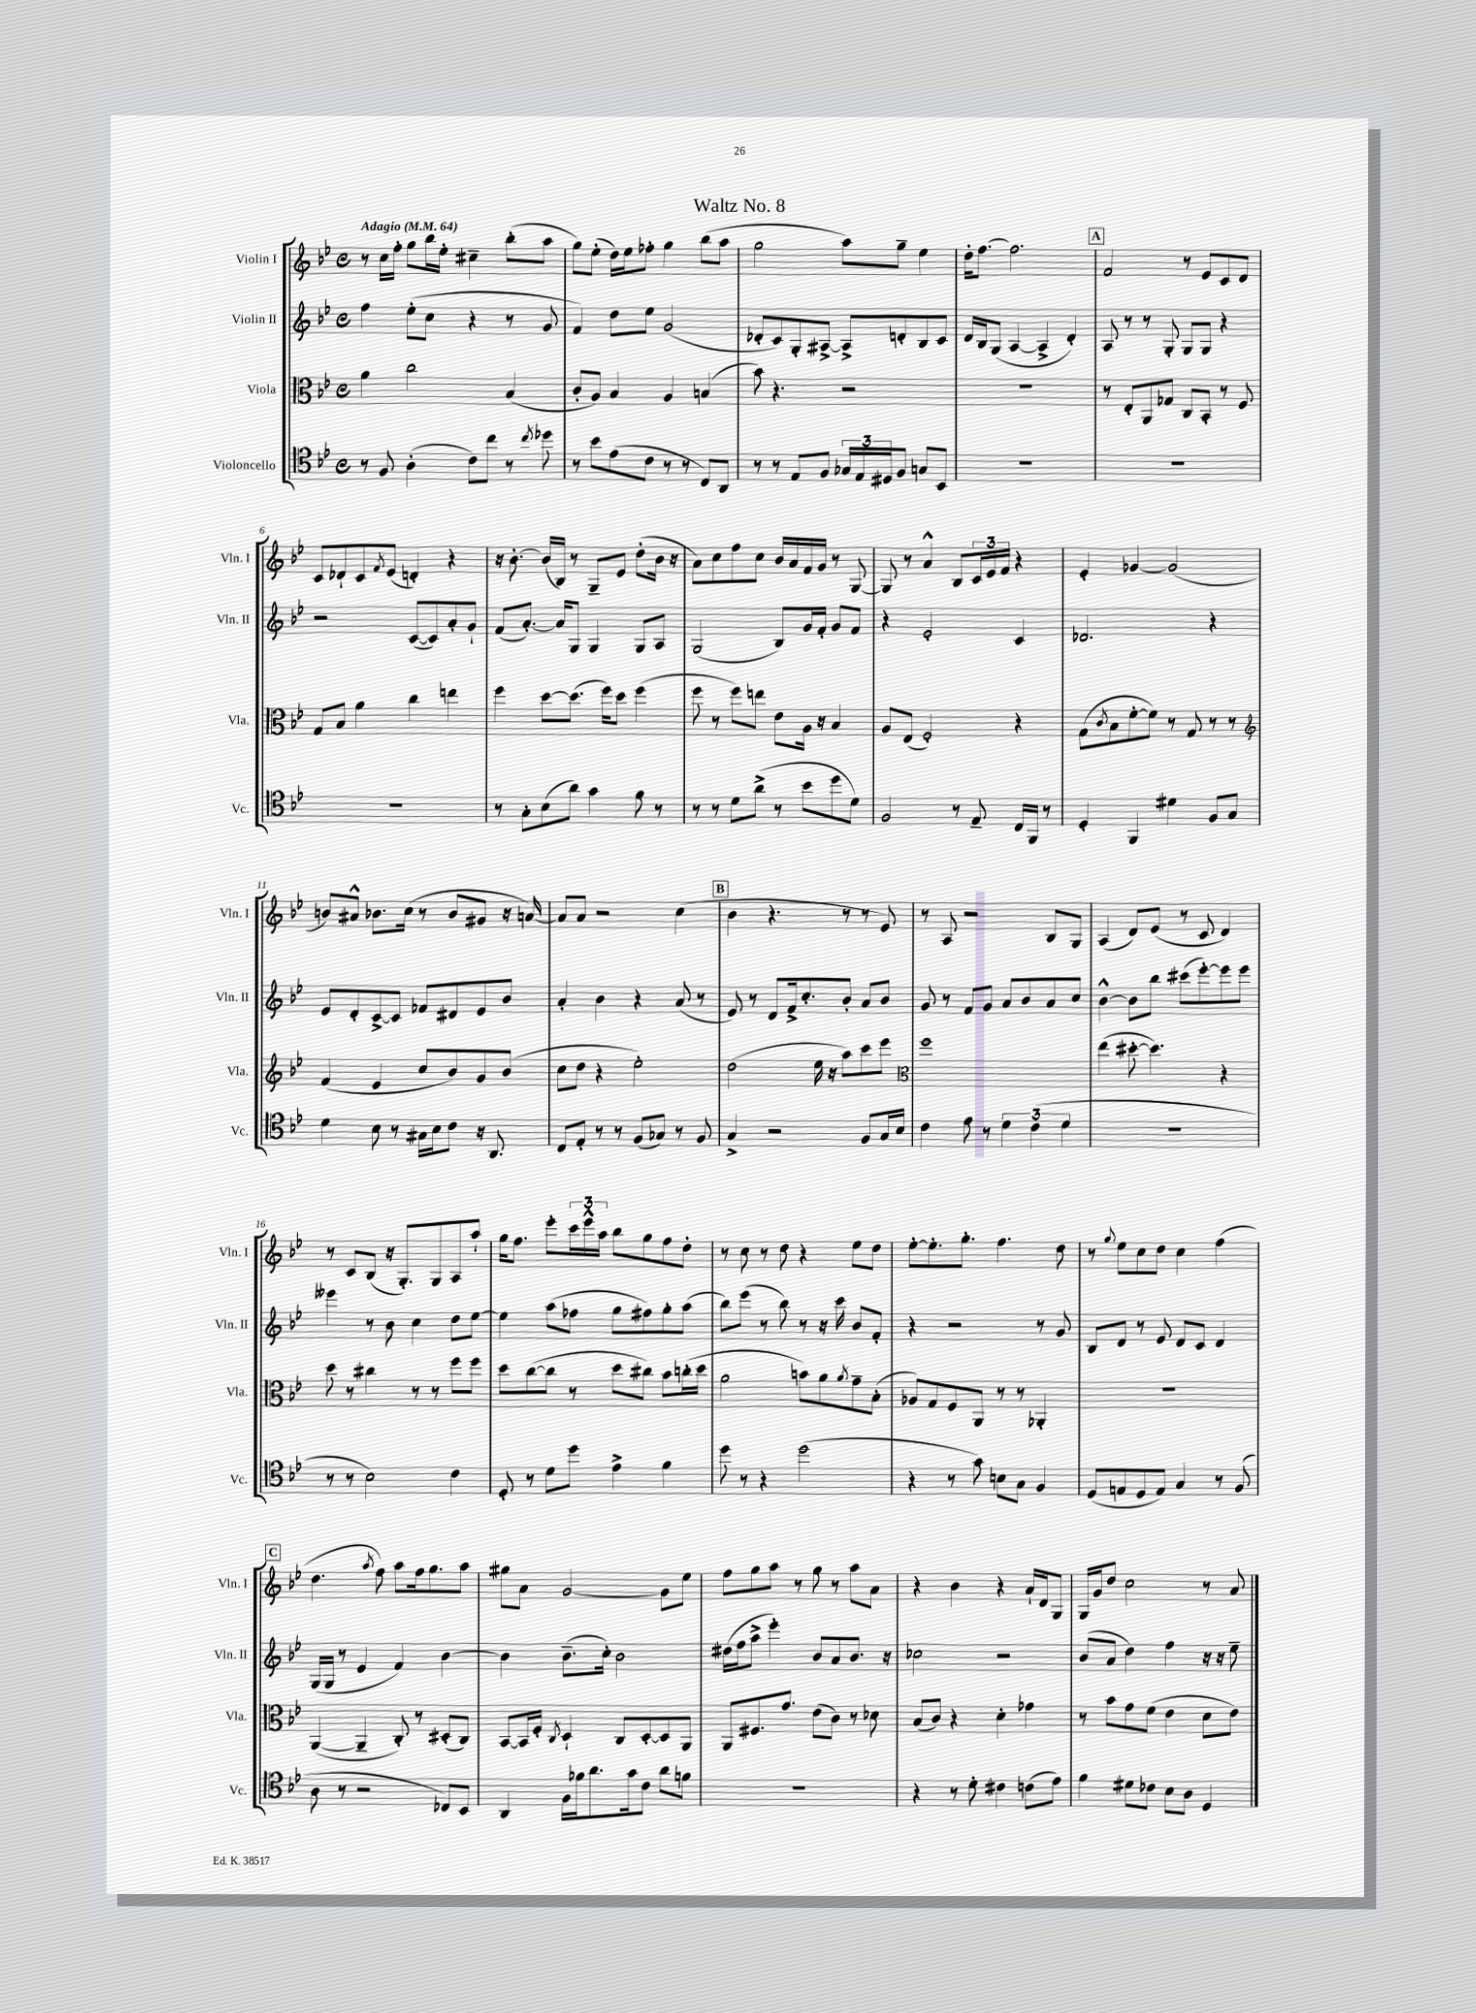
\header { title = "Waltz No. 8" }
<<
\new StaffGroup <<
\new Staff = "s0" \with { instrumentName = "Violin I" shortInstrumentName = "Vln. I" } {
    \clef treble \key bes \major \defaultTimeSignature \time 4/4 \tempo "Adagio" 4 = 64
    r8 c''16 f''16-. g''8 bes''16 ees''16-. cis''4-- bes''8-.( a''8 |
    g''8) ees''8-.( d''16) ees''16 fes''8-. g''4 bes''8( a''8 |
    g''2 a''8) g''8-- ees''4 |
    d''16-. f''8.~ f''2. |
    \mark \markup { \box "A" } f'2 r8 ees'8 c'8 d'8 |
    c'8 des'8-! c'8 \acciaccatura { f'8 } ees'8( d'4-.) r4 |
    r16 bes'8.~-. bes'16( bes16) r8 g8-- ees'8 d''8-.( bes'16 r16 |
    a'8) c''8 f''8 c''8 bes'16 a'16 f'16 g'16 r8 g8~ |
    g8 r8 a'4-^ bes8 \tuplet 3/2 { c'16 ees'16 f'16 } r4 |
    ees'4-. ges'4~ ges'2( |
    b'8) ais'8-^ bes'8. c''16( r8 bes'8 gis'8 r16 a'16~) |
    a'8 a'8 r2 c''4( |
    \mark \markup { \box "B" } bes'4 r4. r8 r8 ees'8) |
    r8 a8 r2 bes8 g8 |
    a4( d'8) ees'8( r8 c'8 d'4) |
    r8 c'8 bes8( r16 g8.-.) g8 a8 a''8-! |
    g''16 f''8. ees'''8-. \tuplet 3/2 { c'''16 ees'''16-^ a''16 } bes''8 g''8 f''8 d''8-. |
    r8 c''8 r8 d''8 r4 ees''8 d''8 |
    ees''8~-. ees''8.-. g''8.-. f''4. d''8 |
    r8 \appoggiatura { g''8 } ees''8 c''8 d''8 c''4 f''4( |
    \mark \markup { \box "C" } d''4. \acciaccatura { a''8 } f''8) a''8 f''16 g''8. a''8 |
    gis''8 a'8 g'2~ g'8 ees''8 |
    f''8 g''8 a''8 r8 g''8 r8 a''8 a'8 |
    r4 bes'4 r4 a'16-! d'16 g8 |
    g16 g'16 d''8 c''2 r8 a'8 \bar "|." |
}
\new Staff = "s1" \with { instrumentName = "Violin II" shortInstrumentName = "Vln. II" } {
    \clef treble \key bes \major \defaultTimeSignature \time 4/4
    f''4 ees''8-.( c''8 r4 r8 g'8 |
    f'4) d''8 ees''8 g'2( |
    des'8-. c'8) g8-. ais8~-> ais8-> d'8-. bes8 c'8 |
    d'16 bes16 g8( a4~ a4-> d'4-.) |
    \mark \markup { \box "A" } a8 r8 r8 g8-. g8 g8 r4 |
    r2 c'8~( c'8) a'8-. g'8-! |
    f'8( a'8.~-.) a'16 g8 g4 g8 a8 |
    g2( bes8) g'16 f'16-. g'8 f'8 |
    r4 ees'2-. c'4 |
    des'2. r4 |
    ees'8 d'8-. c'8~-> c'8 fes'8 dis'8 ees'8 bes'8 |
    a'4-. bes'4 r4 a'8( r8 |
    \mark \markup { \box "B" } ees'8) r8 d'8 f'16-> c''8.-. bes'8-. a'8 bes'8 |
    g'8 r8 f'8 g'8 a'8 bes'8 a'8 c''8 |
    bes'4~-^ bes'8 bes''8 cis'''8( ees'''8~-.) ees'''8 ees'''8 |
    eeses'''4 r8 bes'8 c''4 d''8 ees''8~ |
    ees''4 a''8( fes''8 g''8 fis''8) g''8-. a''8( |
    bes''8) ees'''8( r8 bes''8) r8 r16 c'''16 bes'8 f'8-. |
    r4 r2 r8 g'8 |
    bes8 d'8 r8 ees'8 d'8 c'8 d'4 |
    \mark \markup { \box "C" } g16( g16 r8 ees'4 f'4) bes'4~ |
    bes'4 bes'8.--( c''16-.) bes'2 |
    dis''16( f''16 a''8-> ees'''4-.) bes'8 a'8 bes'8. r16 |
    ces''2 r2 |
    bes'8( a'8 d''4) f''4 r16 r16 ees''8-- \bar "|." |
}
\new Staff = "s2" \with { instrumentName = "Viola" shortInstrumentName = "Vla." } {
    \clef alto \key bes \major \defaultTimeSignature \time 4/4
    a'4 c''2 bes4( |
    c'8-. a8) bes4 a4 b4( |
    bes'8) r4. r2 |
    R1 |
    \mark \markup { \box "A" } r8 ees8-. a,8 ges8 c8 bes,8-. r8 f8 |
    g8 bes8 a'4 c''4 e''4 |
    f''4 d''8~ d''8.( f''16) d''8 f''4( |
    f''8 r8 f''8) e''8 ees'8 a16 r16 bes4 |
    a8 ees8( f2-.) r4 |
    g8( \acciaccatura { c'8 } bes8 f'8~-. f'8) r8 g8 r8 r8 |
    \clef treble f'4( ees'4 c''8 bes'8) g'8 bes'8( |
    c''8 d''8 r4 ees''2-.) |
    \mark \markup { \box "B" } d''2( ees''16 r16 a''8) c'''8 ees'''8 |
    \clef alto f''1 |
    ees''4( dis''8~-. dis''4.) r4 |
    d''8 r8 cis''4 r8 r8 f''8 f''8 |
    d''8 c''8~( c''8 r8 d''8 cis''8) bes'8 c''16-.( d''16 |
    a'2 b'8) a'8 \acciaccatura { a'8 } g'8-- bes8-.( |
    aes8) g8 f8 a,8 r8 r8 aes,4-. |
    R1 |
    \mark \markup { \box "C" } a,4~( a,4-- c8-.) r8 dis8-.( c8) |
    bes,8~ bes,16 f16-. \acciaccatura { c8 } d4-! c8 d8~-. d8 a,8 |
    a,8 fis8. g'8. ees'8( c'8) r8 des'8 |
    bes8( c'8) r4 d'4-. ges'4 |
    r8 bes'8 g'8 f'8( ees'4 d'8 ees'8) \bar "|." |
}
\new Staff = "s3" \with { instrumentName = "Violoncello" shortInstrumentName = "Vc." } {
    \clef tenor \key bes \major \defaultTimeSignature \time 4/4
    r8 f8 a4-.( c'8) c''8 r8 \acciaccatura { c''8 } des''8 |
    r8 bes'8 ees'8( c'8 r8 r8 c8) a,8 |
    r8 r8 ees8 f8 \tuplet 3/2 { ges16 ees16 dis16 } f8 g8 bes,8 |
    R1 |
    \mark \markup { \box "A" } R1 |
    R1 |
    r8 g8-. bes8( a'8) g'4 f'8 r8 |
    r8 r8 d'8 a'8->( r8 bes'8 d''8 d'8) |
    f2 r8 ees8-- c16 f,16 r8 |
    d4-. f,4 dis'4 f8 g8 |
    d'4 bes8 r8 gis16 bes16 c'8 r16 a,8. |
    c8 ees8-. r8 r8 f8( ges8) r8 f8 |
    \mark \markup { \box "B" } g4-> r2 f8 g16 bes16 |
    c'4 ees'8 r8 \tuplet 3/2 { d'4 c'4( d'4 } |
    R1 |
    r8 r8 bes2) c'4 |
    d8-. r8 d'8 d''8 ees'4-> f'4 |
    d''8 r8 r4 d''2( |
    r4 r8 g'8) b8 g8 f4 |
    d8( e8 d8 e8) g4 r8 f8( |
    \mark \markup { \box "C" } a8 r8 r2 ces8) bes,8 |
    a,4 f16 fes'16 a'8. g'16 c'8 a'8 f'8 |
    R1 |
    r4 r8 d'8-. cis'4 c'8( ees'8) |
    f'4 dis'8 ces'8 bes8 a8 d4 \bar "|." |
}
>>
>>
